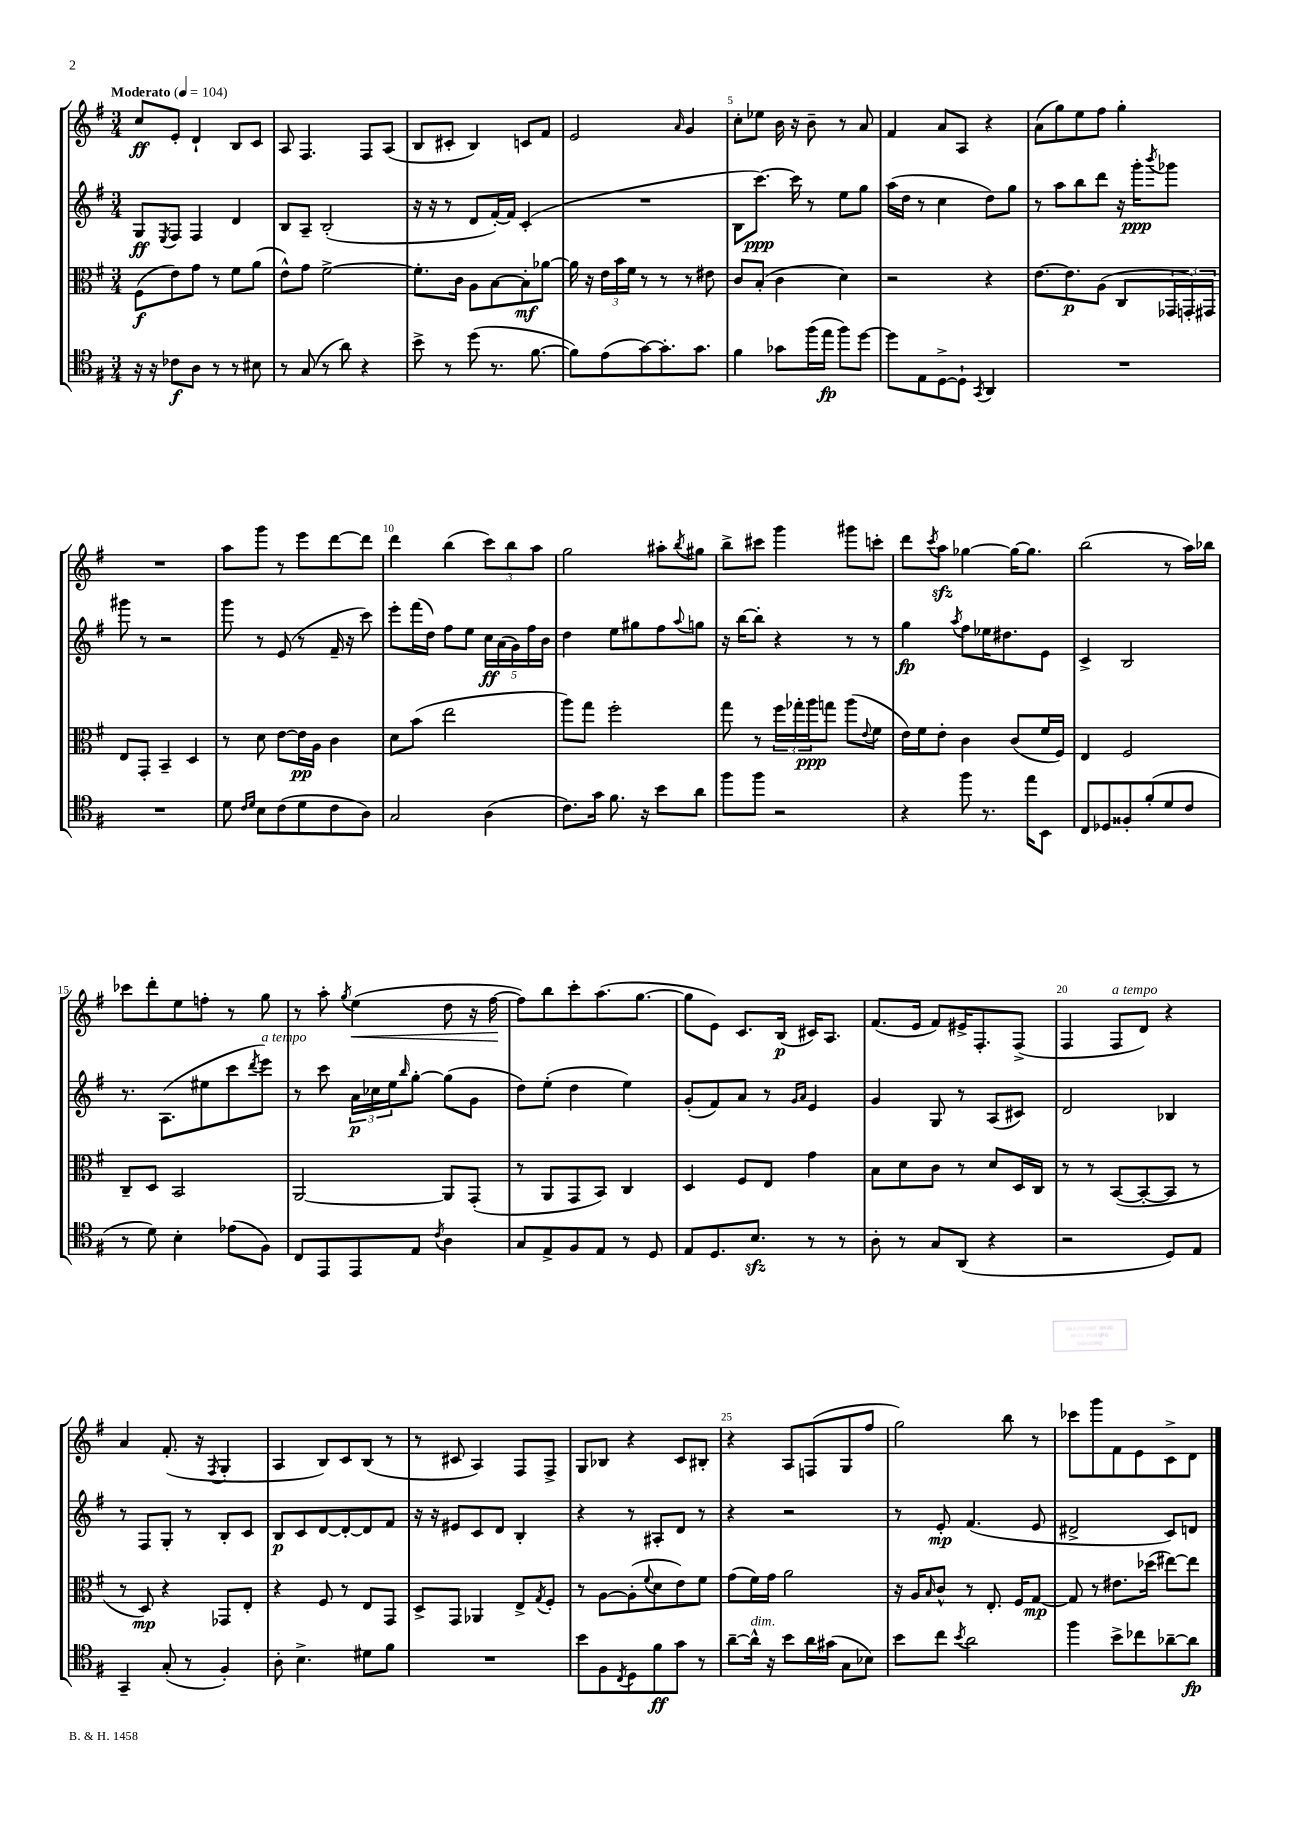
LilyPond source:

<<
\new StaffGroup <<
\new Staff = "s0" {
    \clef treble \key g \major \numericTimeSignature \time 3/4 \tempo "Moderato" 4 = 104
    c''8\ff e'8-. d'4-! b8 c'8 |
    a8 fis4. fis8 a8( |
    b8 cis'8-. b4) c'8 fis'8 |
    e'2 \grace { a'16 } g'4 |
    c''8-. ees''8 b'16 r16 b'8-- r8 a'8 |
    fis'4 a'8 a8 r4 |
    a'8( g''8) e''8 fis''8 g''4-. |
    R2. |
    a''8 g'''8 r8 e'''8 d'''8~ d'''8 |
    d'''4 b''4( \tuplet 3/2 { c'''8) b''8 a''8 } |
    g''2 ais''8-. \acciaccatura { b''8 } gis''8 |
    b''8-> cis'''8 g'''4 gis'''8 c'''8-. |
    d'''8 \acciaccatura { c'''8 } a''8\sfz ges''4~ ges''16~ ges''8. |
    b''2( r8 a''16) bes''16 |
    ces'''8 d'''8-. e''8 f''8-. r8 g''8 |
    r8 a''8-. \acciaccatura { g''8 } e''4\<( d''8 r16 fis''16~\! |
    fis''8) b''8 c'''8-. a''8.( g''8.~ |
    g''8 e'8) c'8. b16\p( cis'16) a8. |
    fis'8.( e'16 fis'8) eis'16-> fis8.-. fis8->( |
    fis4 fis8^\markup { \italic "a tempo" } d'8) r4 |
    a'4 fis'8.-.( r16 \acciaccatura { fis8 } g4-. |
    a4 b8) c'8 b8( r8 |
    r8 cis'8 a4) fis8 fis8-> |
    g8 bes8 r4 c'8 bis8-. |
    r4 a8 f8( g8 fis''8 |
    g''2) b''8 r8 |
    ces'''8 g'''8 fis'8 e'8 c'8-> d'8 \bar "|." |
}
\new Staff = "s1" {
    \clef treble \key g \major \numericTimeSignature \time 3/4
    g8\ff \acciaccatura { e8 } fis8 fis4 d'4 |
    b8 a8-- b2-.( |
    r16 r16 r8 d'8 fis'16~-.) fis'16 c'4-.( |
    R2. |
    b8 c'''8.~\ppp) c'''16 r8 e''8 g''8 |
    a''16( d''16 r8 c''4 d''8) g''8 |
    r8 a''8 b''8 d'''8 r16 g'''16-.\ppp \acciaccatura { b'''8 } ges'''8 |
    gis'''8 r8 r2 |
    g'''8 r8 e'8( r8 fis'16-- r16 c'''8) |
    e'''8-. fis'''16( d''16) fis''8 e''8 \tuplet 5/4 { c''16\ff a'16( g'16) fis''16 b'16 } |
    d''4 e''8 gis''8 fis''8 \appoggiatura { a''8 } g''8 |
    r16 b''16~ b''8-. r4 r8 r8 |
    g''4\fp \acciaccatura { a''8 } fis''8 ees''16 dis''8. e'8 |
    c'4-> b2 |
    r8. a8.( eis''8 c'''8 \acciaccatura { d'''8 } e'''8^\markup { \italic "a tempo" }) |
    r8 c'''8 \tuplet 3/2 { a'16\p ces''16 e''16 } \grace { b''16 } g''8~-. g''8( g'8 |
    d''8) e''8-.( d''4 e''4) |
    g'8-.( fis'8) a'8 r8 \grace { g'16 a'16 } e'4 |
    g'4 g8 r8 a8( cis'8) |
    d'2 bes4 |
    r8 fis8 g8-. r8 b8-. c'8 |
    b8\p c'8 d'8~ d'8~-. d'8 fis'8 |
    r16 r16 eis'8 c'8 d'8 b4-. |
    r4 r8 ais8-. d'8 r8 |
    r4 r2 |
    r8 e'8-.\mp fis'4.( e'8 |
    dis'2-> c'8) d'8 \bar "|." |
}
\new Staff = "s2" {
    \clef alto \key g \major \numericTimeSignature \time 3/4
    fis8\f( e'8) g'8 r8 fis'8 a'8( |
    e'8-^) g'8 fis'2~-> |
    fis'8.-. c'16 a8 b8~ b8-.\mf aes'8~ |
    aes'16 r16 \tuplet 3/2 { e'16 b'16 fis'16 } r8 r8 r8 eis'8 |
    c'8 b8-.( c'4 d'4) |
    r2 r4 |
    e'8.~ e'8.\p a8( c8 \tuplet 3/2 { ges,16 g,16-.) gis,16 } |
    e8 g,8-. b,4-- d4 |
    r8 d'8 e'8~ e'16\pp a16 c'4 |
    d'8 b'8( e''2 |
    a''8) g''8 fis''2-. |
    g''8 r8 \tuplet 3/2 { fis''16 ges''16-. a''16\ppp } g''8 a''8( \appoggiatura { e'8 } fis'8 |
    e'16) fis'16 e'8-. c'4 c'8( fis'16 fis16) |
    e4 fis2 |
    c8-- d8 b,2 |
    a,2~ a,8 g,8-.( |
    r8 a,8 g,8 b,8) c4 |
    d4 fis8 e8 g'4 |
    b8 d'8 c'8 r8 d'8 d16 c16 |
    r8 r8 b,8~( b,8~-. b,8 r8 |
    r8 d8\mp) r4 ges,8 e8-. |
    r4 fis8 r8 e8 g,8 |
    d8-> g,8 aes,4 e8-> \acciaccatura { g8 } fis8-. |
    r8 a8~ a8-.( \appoggiatura { fis'8 } d'8 e'8) fis'8 |
    g'8( fis'16) g'16 a'2 |
    r16 a16 \grace { b16 } c'8-^ r8 e8.-. fis16 g8~\mp |
    g8 r8 eis'8. des''16( eis''8~) eis''8 \bar "|." |
}
\new Staff = "s3" {
    \clef tenor \key g \major \numericTimeSignature \time 3/4
    r16 r16 ces'8\f a8 r8 r8 bis8 |
    r8 g8( r8 a'8) r4 |
    b'8-> r8 d''8( r8. fis'8.~ |
    fis'8) e'8( g'8~) g'8.-. g'8. |
    fis'4 ges'8 fis''16( e''16\fp fis''8) d''8~ |
    d''8 e8 d8~-> d8-! \acciaccatura { g,8 } a,4 |
    R2. |
    R2. |
    d'8 \grace { c'16 d'16 } b8 c'8( d'8 c'8 a8) |
    g2 a4( |
    c'8.) g'16 fis'8. r16 b'8 a'8 |
    fis''8 fis''8 r2 |
    r4 fis''8 r8. e''16 b,8 |
    c8 des8 fisis8-. fis'8-.( d'8 c'8 |
    r8 d'8) b4-. ees'8( fis8) |
    c8 e,8 e,8 e8 \acciaccatura { c'8 } a4 |
    g8 e8-> fis8 e8 r8 d8 |
    e8 d8. b8.\sfz r8 r8 |
    a8-. r8 g8 a,8( r4 |
    r2 d8) e8 |
    g,4-- g8-.( r8 fis4-.) |
    a8-. b4.-> dis'8 fis'8 |
    R2. |
    b'8 fis8 \acciaccatura { c8 } d8 fis'8\ff g'8 r8 |
    a'8~-- a'16-^^\markup { \italic "dim." } r16 b'8 a'16 gis'16( g8 bes8) |
    b'8 c''8 \acciaccatura { b'8 } a'2 |
    fis''4 b'8-> ces''8 aes'8~-- aes'8\fp \bar "|." |
}
>>
>>
\layout { \context { \Score \override BarNumber.break-visibility = ##(#f #t #t) barNumberVisibility = #(every-nth-bar-number-visible 5) } }
